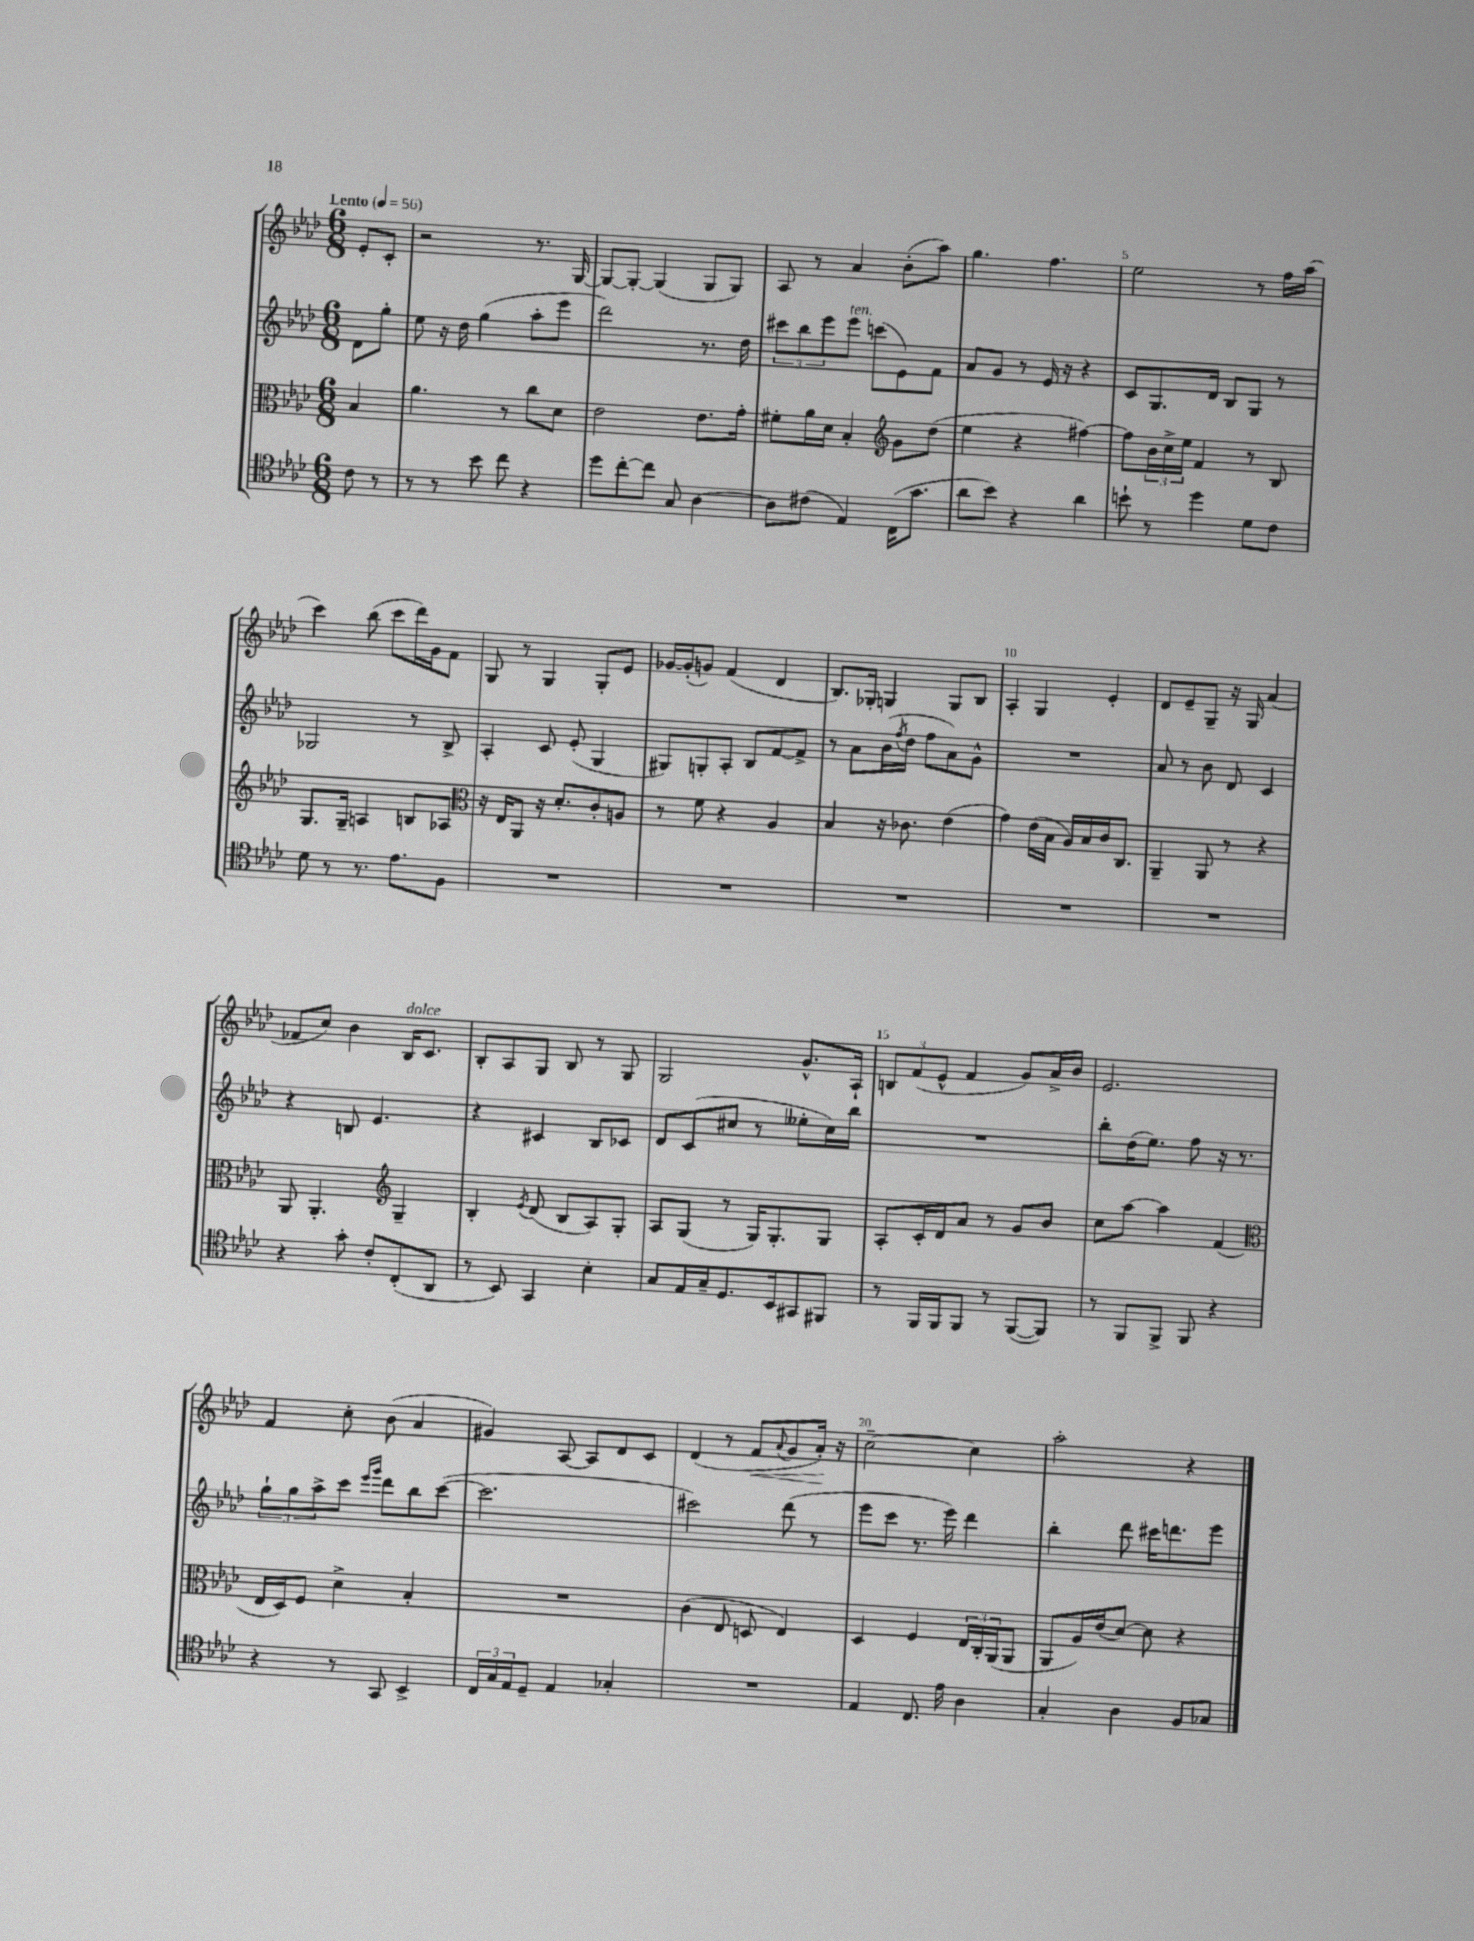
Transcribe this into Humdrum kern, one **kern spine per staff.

**kern	**kern	**kern	**kern	**dynam
*part4	*part3	*part2	*part1	*part1
*staff4	*staff3	*staff2	*staff1	*staff1
*clefC4	*clefC3	*clefG2	*clefG2	*
*k[b-e-a-d-]	*k[b-e-a-d-]	*k[b-e-a-d-]	*k[b-e-a-d-]	*
*M6/8	*M6/8	*M6/8	*M6/8	*
*MM56	*MM56	*MM56	*MM56	*
=	=	=	=	=
!	!	!	!LO:TX:a:B:t=Lento	!
8c\	4B-/	8d-\L	8e-'/L	.
8r	.	8gg'\J	8c'/J	.
=1	=1	=1	=1	=1
8r	4.a-\	8ee-\	2r	.
8r	.	16r	.	.
.	.	16dd-\	.	.
8b-\	.	(4gg\	.	.
8cc\	8r	.	.	.
4r	8cc\L	8aa-'\L	8.r	.
.	8d-\J	8eee-\J	.	.
.	.	.	[16G/	.
=2	=2	=2	=2	=2
8dd-\L	2e-\	2ddd-\)	8G/L_	.
[8cc'\	.	.	8G'/J_	.
8cc\J]	.	.	(4G/]	.
8G/	.	.	.	.
[4A-\	8.e-\L	8.r	8G/L	.
.	.	.	8G/J)	.
.	16g'\Jk	16dd-\	.	.
=3	=3	=3	=3	=3
8A-\L]	8f#X'\L	12ccc#X\L	8A-/	.
.	.	12bb-\	.	.
(8c#X\J	16a-\L	.	8r	.
.	.	12eee-\	.	.
.	16d-\JJ	.	.	.
!	!	!LO:TX:a:i:t=ten.	!	!
4E-/)	4B-'/	8eee-\J	4a-/	.
.	.	(8cccn\L	.	.
*	*clefG2	*	*	*
(16C\KL	8g\L	8e-\)	(8b-'\L	.
8.g\J	.	.	.	.
.	(8dd-\J	8f\J	8aa-\J)	.
=4	=4	=4	=4	=4
8a-\L	4ee-\	8a-/L	4.gg\	.
8b-\J)	.	8g/J	.	.
4r	4r	8r	.	.
.	.	16e-/	4.ff\	.
.	.	16r	.	.
4a-\	[4ff#X\)	4r	.	.
=5	=5	=5	=5	=5
8bn`\	8ff#\L]	8c/L	2ee-\	.
8r	24b-\L	8.G/	.	.
.	24cc^\	.	.	.
.	24ee-\JJ	.	.	.
4dd-\	4f/	.	.	.
.	.	16d-/Jk	.	.
.	.	8B-/L	.	.
8d-\L	8r	8G/J	8r	.
8c\J	8B-/	8r	16ff\LL	.
.	.	.	(16aa-\JJ	.
!!LO:LB:g=z
=6	=6	=6	=6	=6
8d-\	8.G/L	2G-X/	4ccc\)	.
8r	.	.	.	.
.	16G~/Jk	.	.	.
8.r	4An/	.	(8bb-\	.
.	.	.	8ccc\L	.
8.e-\L	.	.	.	.
.	8Bn/L	8r	16ddd-\L)	.
.	.	.	16g\J	.
8F\J	8A-X/J	8B-^/	8f\J	.
=7	=7	=7	=7	=7
*	*clefC3	*	*	*
2.r	16r	4A-'/	8G/	.
.	16E-/KL	.	.	.
.	8AA-/J	.	8r	.
.	16r	8c/	4G/	.
.	8.d-'/L	.	.	.
.	.	(8e-'/	.	.
.	8c'/	4G/	8G'/L	.
.	8An/J	.	8e-/J	.
=8	=8	=8	=8	=8
2.r	8r	8G#X/L)	[16g-X/LL	.
.	.	.	(16g-'/J]	.
.	8f\	8Gn'/	8gn/J)	.
.	4r	8A-'/J	(4f/	.
.	.	8B-/L	.	.
.	4A-/	[8f/	4d-/	.
.	.	8f^/J]	.	.
=9	=9	=9	=9	=9
2.r	4B-/	8r	8.B-/L)	.
.	.	8a-\L	.	.
.	.	.	16G-X'/Jk	.
.	16r	(16b-\L	4Gn/	.
.	.	8qff/	.	.
.	8.c-X\	16dd-\JJ	.	.
.	.	8ff\L	.	.
.	(4e-\	8a-\)	8G/L	.
.	.	8g^^\J	8B-/J	.
=10	=10	=10	=10	=10
2.r	4g\)	2.r	4A-'/	.
.	(16e-\LL	.	4G/	.
.	16B-\JJ	.	.	.
.	16A-/LL)	.	.	.
.	16B-/	.	.	.
.	16c/J	.	4e-'/	.
.	8.C/J	.	.	.
=11	=11	=11	=11	=11
2.r	4AA-~/	8a-/	8d-/L	.
.	.	8r	8e-~/	.
.	8AA-/	8b-\	8G~/J	.
.	8r	8d-/	16r	.
.	.	.	16G/	.
.	4r	4c/	(4a-/	.
!!LO:LB:g=z
=12	=12	=12	=12	=12
4r	8AA-/	4r	8f-X/L	.
.	4.AA-'/	.	8cc/J)	.
8g'\	.	8Bn/	4b-\	.
8c'/L	.	4.e-/	.	.
*	*clefG2	*	*	*
!	!	!	!LO:TX:a:i:t=dolce	!
(8C'/	4G~/	.	16B-/KL	.
.	.	.	8.c/J	.
8AA-/J	.	.	.	.
=13	=13	=13	=13	=13
8r	4B-'/	4r	8B-'/L	.
8BB-/)	.	.	8A-/	.
.	8qe-/	.	.	.
4GG/	(8d-/	4c#X/	8G/J	.
.	8B-/L	.	8B-/	.
4B-'\	8A-/)	8B-/L	8r	.
.	8G'/J	8c-X/J	8G/	.
=14	=14	=14	=14	=14
8G/L	8A-/L	8d-/L	2G/	.
16E-/L	(8G/J	(8c/	.	.
16G~/J	.	.	.	.
8.D-/	8r	8cc#X/J	.	.
.	16G/KL)	8r	.	.
16BB-/k	8.G'/	.	.	.
8GG#X/	.	8ee--X'\L	8.g^^/L	.
8FF#X/J	8G/J	16cc#\L)	.	.
.	.	16bb-\JJ	16A-`/Jk	.
=15	=15	=15	=15	=15
8r	8A-'/L	2.r	12Bn/L	.
.	.	.	(12f/	.
16FF/LL	16c'/L	.	.	.
.	.	.	12e-^^/J	.
16FF/J	16d-/J	.	.	.
8FF/J	8a-/J	.	4f/	.
8r	8r	.	.	.
([8FF/L	8g/L	.	8g/L)	.
8FF/J])	8b-/J	.	16a-^/L	.
.	.	.	16b-/JJ	.
=16	=16	=16	=16	=16
8r	8cc\L	8bb-'\L	2.e-/	.
8FF/L	[8aa-\J	(16dd-\K	.	.
.	.	8.ee-\J)	.	.
8FF^/J	4aa-\]	.	.	.
8FF/	.	8ff\	.	.
4r	(4f/	16r	.	.
.	.	8.r	.	.
!!LO:LB:g=z
=17	=17	=17	=17	=17
*	*clefC3	*	*	*
4r	16E-/LL	12gg`\L	4f/	.
.	16D-/J)	.	.	.
.	.	12gg\	.	.
.	8F/J	.	.	.
.	.	12aa-^\	.	.
8r	4d-^\	8ccc\J	8cc'\	.
.	.	16qqeee-/LL	.	.
.	.	16qqggg/JJ	.	.
8GG/	.	8ddd-\L	(8b-\	.
4BB-^/	4B-'/	8bb-\	4a-/	.
.	.	([8ccc\J	.	.
=18	=18	=18	=18	=18
24C/LL	2.r	2.ccc\]	4g#X/)	.
24G/	.	.	.	.
24E-/J	.	.	.	.
8D-~/J	.	.	.	.
4E-/	.	.	[8A-/	.
.	.	.	8A-/L]	.
4G-X'/	.	.	8d-/	.
.	.	.	8c/J	.
=19	=19	=19	=19	=19
2.r	(4c\	2ccc#X\)	(4d-/	.
.	8E-/	.	8r	.
!	!	!	!	!LO:HP:b
.	8Dn/	.	8f/L	<
.	.	.	8qqa-/	.
.	4E-/)	(8ddd-\	8g/	.
.	.	8r	16a-'/Jk)	.
.	.	.	16r	[
=20	=20	=20	=20	=20
4E-/	4D-/	8eee-\L	[2cc~\	.
.	.	8ccc\J	.	.
8.C/	4F/	8.r	.	.
16e-\	.	16eee-\)	.	.
4A-\	24E-/LL	4ddd-\	4cc\]	.
.	24C'/	.	.	.
.	(24AA-/J	.	.	.
.	8AA-/J	.	.	.
=21	=21	=21	=21	=21
4G'/	8AA-/L	4bb-'\	2aa-'\	.
.	16A-/L)	.	.	.
.	(16e-/J	.	.	.
4A-\	[8d-/J)	8ddd-\	.	.
.	8d-\]	16ccc#X\KL	.	.
.	.	8.dddn\	.	.
8F/L	4r	.	4r	.
8G-X/J	.	8eee-\J	.	.
==	==	==	==	==
*-	*-	*-	*-	*-
